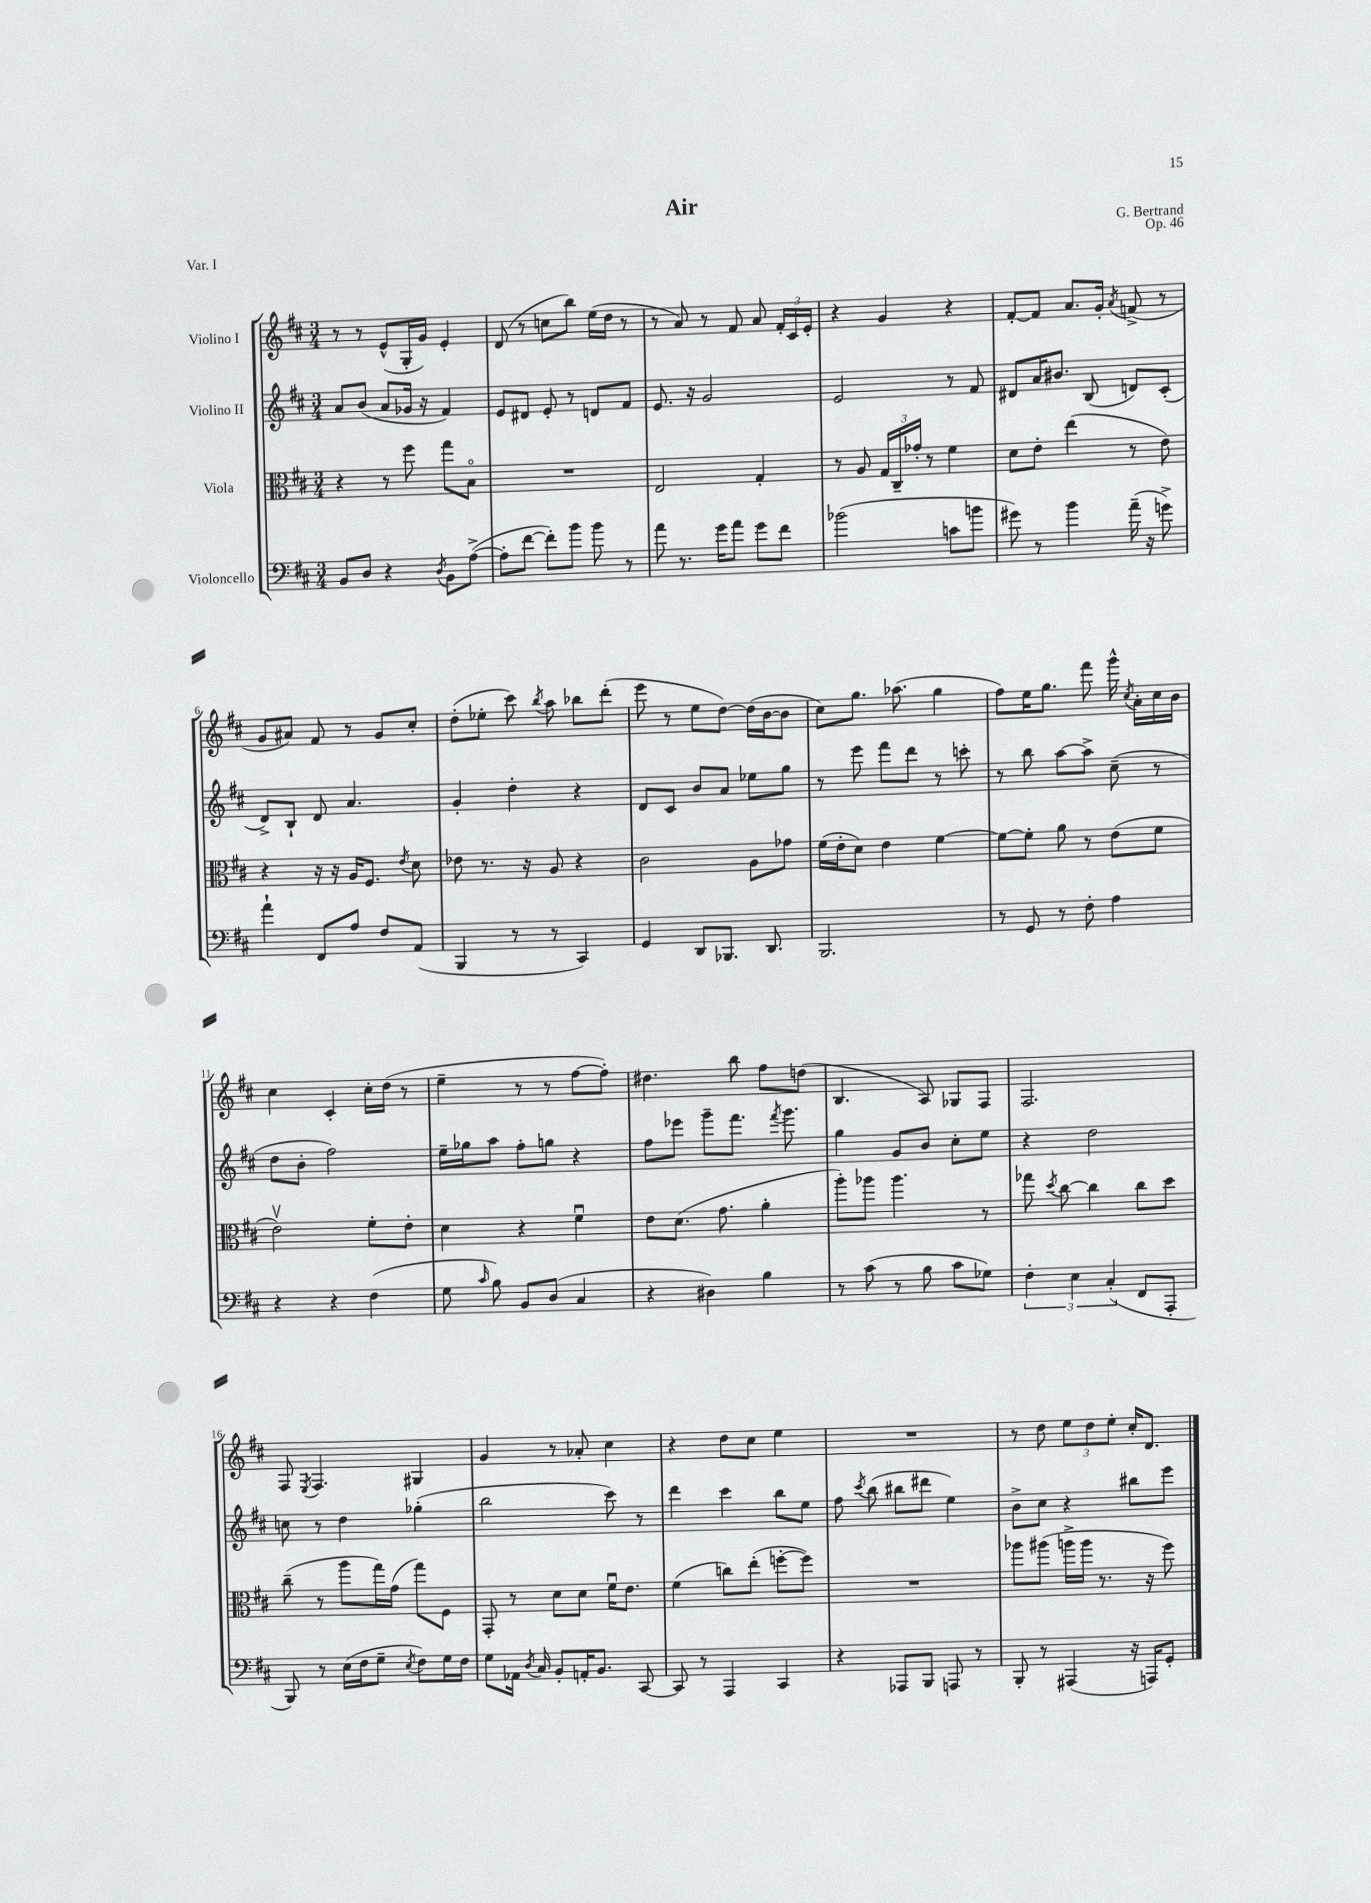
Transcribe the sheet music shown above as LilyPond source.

\header { title = "Air" composer = "G. Bertrand" opus = "Op. 46" piece = "Var. I" }
<<
\new StaffGroup <<
\new Staff = "s0" \with { instrumentName = "Violino I" } {
    \clef treble \key d \major \numericTimeSignature \time 3/4
    \autoBeamOff r8 r8 e'8[-^( g16-. g'16]) e'4-. |
    d'8( r8 c''8[ b''8]) e''16[( d''16] r8 |
    r8 a'8) r8 fis'8 a'8 \tuplet 3/2 { fis'16[-. cis'16 e'16]-. } |
    r4 g'4 r4 |
    fis'8[~-. fis'8] a'8.[ g'16]-. \acciaccatura { a'8 } f'8->( r8 |
    g'8[ ais'8]) fis'8 r8 g'8[ cis''8]-. |
    d''8[-.( ees''8]-. cis'''8) \acciaccatura { b''8 } a''8 bes''8[ d'''8]-.( |
    e'''8 r8 e''8[ d''8]~) d''16[( b'16~ b'8] |
    cis''8[) g''8.] aes''8.( g''4 |
    fis''8[) e''16 g''8.] fis'''8 g'''16-^ \acciaccatura { cis''8 } a'16[-. cis''16 b'16] |
    cis''4 cis'4-. cis''16[-. d''16]( r8 |
    e''4-- r8 r8 fis''8[~ fis''8]-.) |
    dis''4. b''8 fis''8[ d''8]( |
    b4. a8) ges8[ fis8] |
    fis2. |
    fis8 \acciaccatura { e8 } fis4. gis4 |
    g'4 r8 aes'8-. cis''4 |
    r4 d''8[ cis''8] e''4 |
    R2. |
    r8 d''8 \tuplet 3/2 { e''8[ d''8 e''8]-. } cis''16[-. d'8.] \bar "|." |
}
\new Staff = "s1" \with { instrumentName = "Violino II" } {
    \clef treble \key d \major \numericTimeSignature \time 3/4
    \autoBeamOff a'8[ b'8]( a'8[ ges'16] r16 fis'4) |
    e'8[ dis'8] e'8-. r8 d'8[ fis'8] |
    e'8. r16 g'2 |
    e'2 r8 fis'8 |
    dis'8[ a'16 bis'8.] b8( d'8[) cis'8]-.( |
    d'8[->) b8]-! d'8 a'4. |
    g'4-. d''4-. r4 |
    d'8[ cis'8] b'8[ a'8] ees''8[ g''8] |
    r8 e'''8 fis'''8[ d'''8] r8 c'''8-. |
    r8 b''8 a''8[~ a''8]-> cis''8--( r8 |
    d''8[ b'8]-. fis''2) |
    e''16[-- ges''16 a''8] fis''8[-. g''8] r4 |
    fis''8[ ees'''8] g'''8[-- fis'''8.] \acciaccatura { fis'''8 } g'''8. |
    g''4 g'8[ b'8] cis''8[-. e''8] |
    r4 d''2 |
    c''8 r8 d''4 ges''4-.( |
    b''2 cis'''8) r8 |
    d'''4 cis'''4 b''8[ e''8] |
    fis''8 \acciaccatura { cis'''8 } b''8( bis''8[ dis'''8] e''4) |
    b'8[-> cis''8] r4 bis''8[ e'''8] \bar "|." |
}
\new Staff = "s2" \with { instrumentName = "Viola" } {
    \clef alto \key d \major \numericTimeSignature \time 3/4
    \autoBeamOff r4 r8 fis''8 g''8[ b8]\flageolet |
    R2. |
    e2 g4-. |
    r8 a8 \tuplet 3/2 { g16[ cis16-- ges'16]-. } r8 fis'4 |
    d'8[ e'8]-. e''4( r8 e'8) |
    r4 r16 r16 a16[ fis8.] \acciaccatura { e'8 } d'8 |
    ees'8 r8. r16 a8 r4 |
    cis'2 a8[ ges'8] |
    fis'16[( e'16-. d'8]) e'4 fis'4~ |
    fis'8[~ fis'8]-. a'8 r8 e'8[( fis'8] |
    e'2\upbow) fis'8[-. e'8]-. |
    d'4 r4 fis'4\downbow |
    e'8[ d'8.]( g'8. a'4-. |
    a''8[-.) aes''8] aes''4. r8 |
    ges''8 \acciaccatura { d''8 } cis''8~ cis''4 cis''8[ d''8] |
    cis''8--( r8 a''8[ g''16) g'16]( g''8[) fis8] |
    g,8-. r8 d'8[ d'8] fis'16[\downbow e'8.] |
    fis'4( c''8[) e''8]-.( f''8[~-. f''8]) |
    R2. |
    aes''8[ ais''8]( a''16[-> a''16] r8. r16 fis''8) \bar "|." |
}
\new Staff = "s3" \with { instrumentName = "Violoncello" } {
    \clef bass \key d \major \numericTimeSignature \time 3/4
    \autoBeamOff b,8[ d8] r4 \acciaccatura { d8 } b,8[ a8]~->( |
    a8[-. fis'8]~ fis'8[-.) b'8] b'8 r8 |
    a'8 r8. g'16[ a'8] g'8[ fis'8] |
    bes'2( c'8[ b'8] |
    gis'8) r8 b'4 a'16--( r16 g'8->) |
    a'4-! fis,8[ a8] fis8[ a,8]( |
    b,,4 r8 r8 cis,4) |
    g,4 d,8[ bes,,8.] d,8. |
    b,,2. |
    r8 g,8 r8 fis8-. a4 |
    r4 r4 fis4( |
    g8 \grace { cis'16 } b8) b,8[ d8]( cis4 |
    r4 dis4) b4 |
    r8 cis'8( r8 b8 cis'8[ ges8]) |
    \tuplet 3/2 { fis4-. e4 cis4-.( } fis,8[ a,,8]-. |
    b,,8) r8 e16[( fis16 g8]-- \acciaccatura { e8 } fis8[) g16 fis16] |
    g8[ aes,16] \acciaccatura { d8 } cis16 b,8[-. a,16-. b,8.] cis,8~ |
    cis,8 r8 a,,4 cis,4 |
    r4 aes,,8[ b,,8] a,,8 r8 |
    b,,8-. r8 ais,,4( r16 a,,16[) g,8]-. \bar "|." |
}
>>
>>
